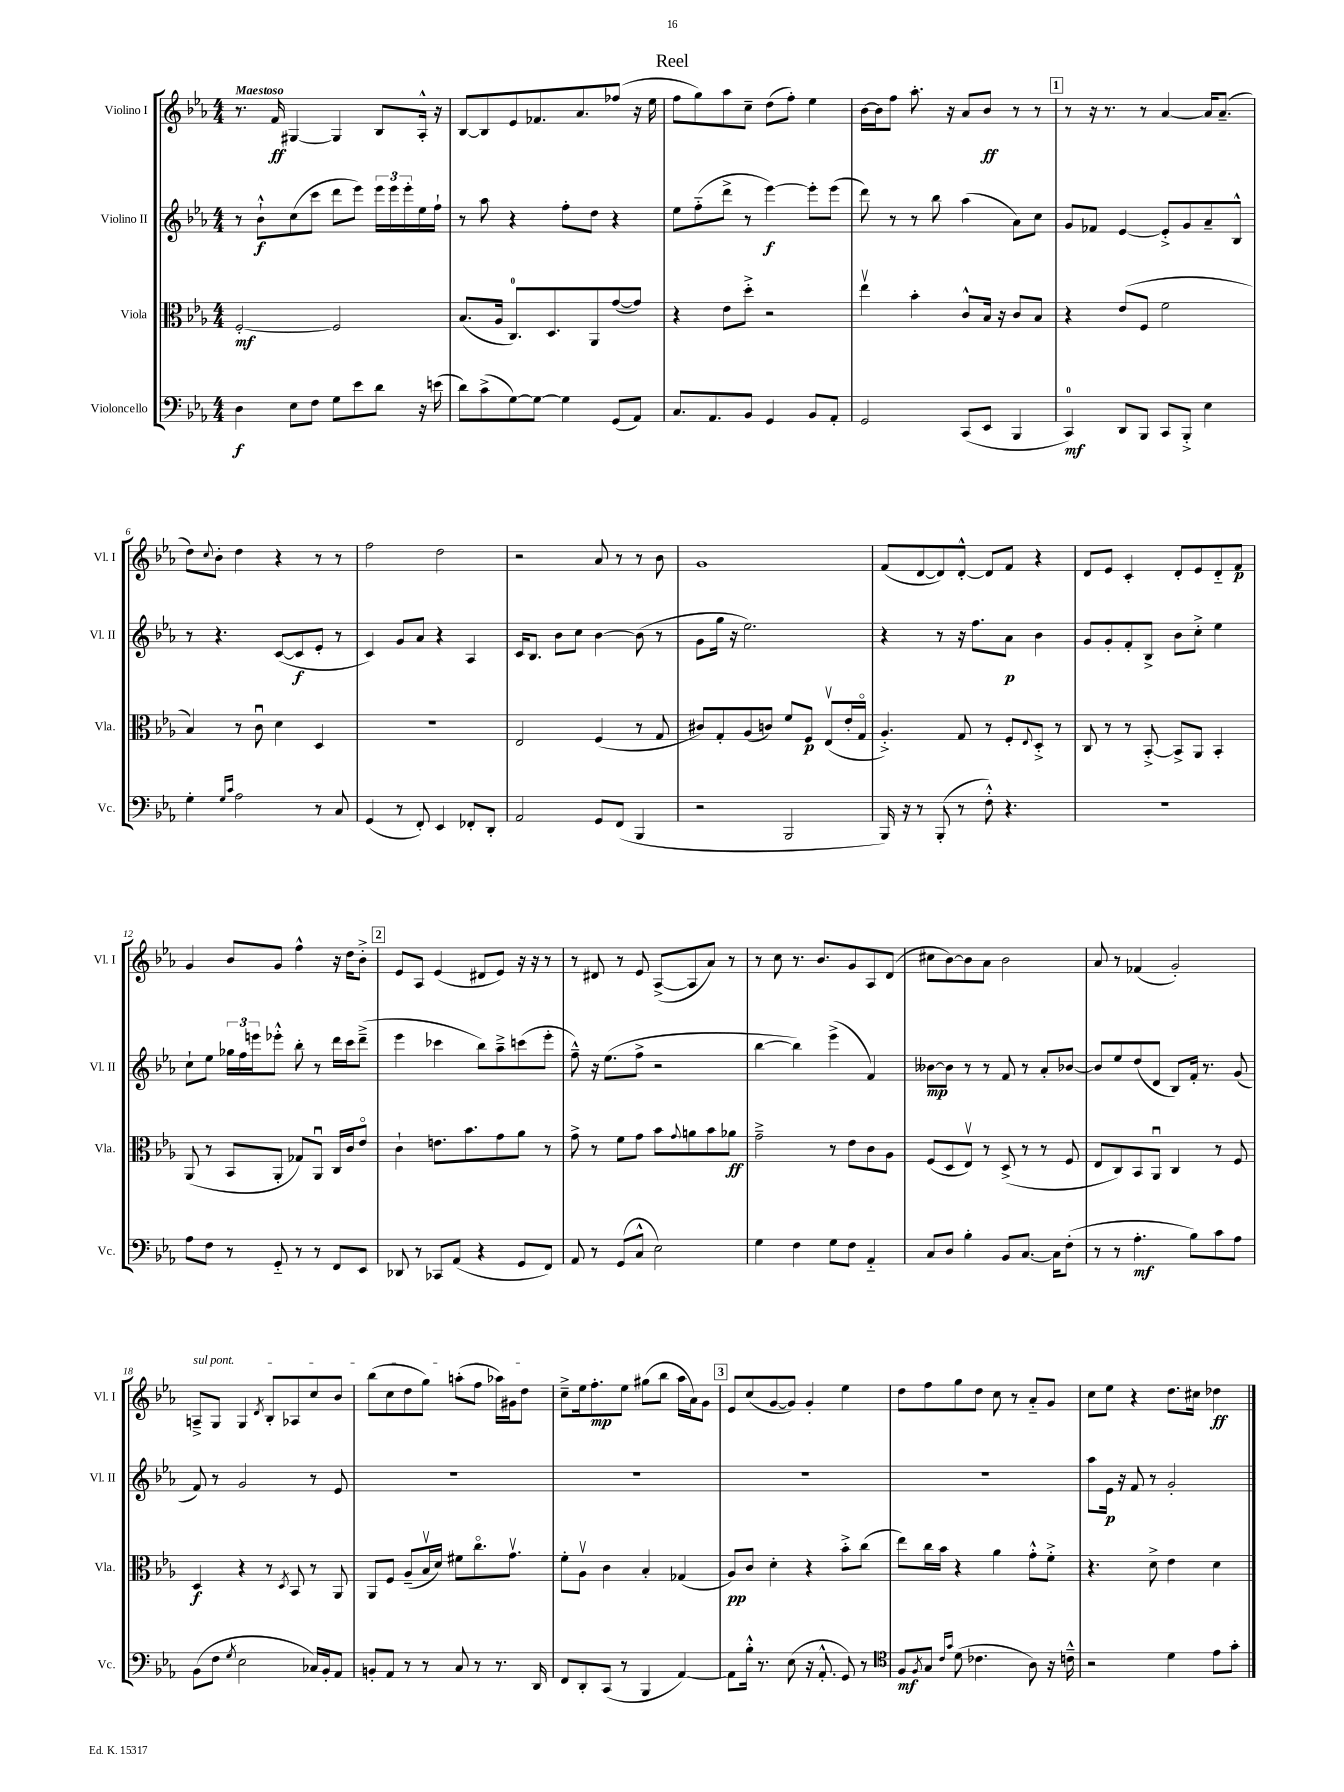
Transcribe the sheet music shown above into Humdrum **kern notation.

**kern	**kern	**kern	**kern
*staff4	*staff3	*staff2	*staff1
*clefF4	*clefC3	*clefG2	*clefG2
*k[b-e-a-]	*k[b-e-a-]	*k[b-e-a-]	*k[b-e-a-]
*M4/4	*M4/4	*M4/4	*M4/4
4D	[2F'	8r	8.r
.	.	8b-`^^	.
.	.	.	16f
8E-	.	(8cc	[4G#
8F	.	8ccc	.
8G	2F]	8ddd	4G#]
8e-	.	8eee-)	.
8d	.	24eee-	8B-
.	.	24eee-	.
.	.	24eee-'	.
16r	.	16ee-	16A-'^^
(16e	.	16ff`	16r
=	=	=	=
8d)	(8.B-	8r	[8B-
(8c^	.	8aa-	8B-]
.	16A-	.	.
[8G)	8.C)	4r	8e-
8G_	.	.	8.f-
.	8.D	.	.
4G]	.	8ff'	.
.	.	.	8.a-
.	8AA-	8dd	.
(8GG	([8g	4r	(8ff-
8AA-)	8g])	.	16r
.	.	.	16ee-
=	=	=	=
8.C	4r	8ee-	8ff
.	.	(8ff'~	8gg)
8.AA-	.	.	.
.	8e-	8ddd^	8aa-
8BB-	8dd'^	8r	8cc~
4GG	2r	[4eee-)	(8dd
.	.	.	8ff')
8BB-	.	8eee-']	4ee-
8AA-'	.	(8eee-	.
=	=	=	=
2GG	4ee-v	8ddd)	[16b-
.	.	.	16b-]
.	.	8r	8ff
.	4b-'	8r	8.aa-'
.	.	8bb-	.
.	.	.	16r
(8CC	8c^^	(4aa-	8a-
8EE-	16B-	.	8b-
.	16r	.	.
4BBB-	8c	8a-)	8r
.	8B-	8cc	8r
=	=	=	=
4CC)	4r	8g	8r
.	.	8f-	16r
.	.	.	8.r
8DD	(8e-	[4e-	.
8BBB-	8F	.	8r
8CC	2f	8e-'^]	[4a-
8BBB-'^	.	8g	.
4E-	.	8a-~	16a-]
.	.	.	(8.a-~
.	.	8B-^^	.
=	=	=	=
4G'	4B-)	8r	8dd)
.	.	.	8qqcc
.	.	4.r	8b-'
16qqG	.	.	.
16qqc	.	.	.
2A-	8r	.	4dd
.	8cu	.	.
.	4d	([8c	4r
.	.	8c]	.
8r	4D	8e-'	8r
8C	.	8r	8r
=	=	=	=
(4GG	1r	4c)	2ff
8r	.	8g	.
8FF')	.	8a-	.
4EE-	.	4r	2dd
8FF-'	.	4A-	.
8DD'	.	.	.
=	=	=	=
2AA-	2E-	16c	2r
.	.	8.B-	.
.	.	8b-	.
.	.	8cc	.
8GG	(4F	[4b-	8a-
(8FF	.	.	8r
4BBB-	8r	(8b-]	8r
.	8G	8r	8b-
=	=	=	=
2r	8c#)	8g	1g
.	8G'	16gg	.
.	.	16r	.
.	(8A-	2.ee-)	.
.	8c)	.	.
2BBB-	8f	.	.
.	8F	.	.
.	(8E-v	.	.
.	16e-'	.	.
.	16Go	.	.
=	=	=	=
16BBB-)	4.A-'^)	4r	(8f
16r	.	.	.
8r	.	.	[8d
(8BBB-'	.	8r	8d])
8r	8G	16r	[8d'^^
.	.	8.ff	.
8F'^^)	8r	.	8d]
4.r	8F'	8a-	8f
.	8qqE-	.	.
.	8D'^	4b-	4r
.	8r	.	.
=	=	=	=
1r	8C	8g	8d
.	8r	8g'	8e-
.	8r	8f'	4c'
.	[8BB-'^	8B-^	.
.	8BB-^]	8b-	8d'
.	8AA-	8cc'^	8e-
.	4BB-'	4ee-	8d'~
.	.	.	8f
=	=	=	=
8A-	(8AA-	8cc`	4g
8F	8r	8ee-	.
8r	8BB-	24gg-	8b-
.	.	24ff	.
.	.	24eee	.
8GG'~	8AA-'	8eee-'^^	8g
8r	8G-)	8bb-'	4ff^^
8r	8AA-u	8r	.
8FF	16C	16ddd	16r
.	16c	16ccc	16dd
8EE-	8e-o	(8ddd~^	8b-'^
=	=	=	=
8DD-	4c`	4eee-	8e-
8r	.	.	8A-
8CC-	8.e	4ccc-	(4e-
(8AA-	.	.	.
.	8.b-	.	.
4r	.	8bb-)	8d#
.	8g	8aa-~^	8e-)
8GG	8a-	(8ccc	16r
.	.	.	16r
8FF)	8r	8eee-'	8r
=	=	=	=
8AA-	8g^	8ff~^^)	8r
8r	8r	16r	8d#
.	.	(8.ee-	.
(8GG	8f	.	8r
8C^^	8g	8ff^	8e-
2E-)	8b-	2r	([8A-^
.	8qqg	.	.
.	8a	.	8A-]
.	8b-	.	8a-)
.	8a-	.	8r
=	=	=	=
4G	2g~^	[4bb-	8r
.	.	.	8cc
4F	.	4bb-])	8.r
.	.	.	8.b-
8G	8r	(4eee-^	.
8F	8e-	.	8g
4AA-'~	8c	4f)	8A-
.	8A-	.	(8d
=	=	=	=
8C	(8F	[8b--	8cc#
8D	8D	8b--]	[8b-)
4B-'	8E-v)	8r	8b-]
.	8r	8r	8a-
8BB-	(8D^	8f	2b-
[8.C	8r	8r	.
.	8r	8a-'	.
16C]	.	.	.
(8F'	8F	[8b-	.
=	=	=	=
8r	8E-	8b-]	8a-
8r	8C)	8ee-	8r
4.A-'	8BB-	(8dd	(4f-
.	8AA-u	8d	.
.	4C	8B-)	2g')
8B-)	.	16f'	.
.	.	8.r	.
8c	8r	.	.
8A-	8F	(8g	.
=	=	=	=
(8BB-	4D	8f)	8A~^
8F	.	8r	8G
8qG	.	.	.
2E-	4r	2g	4G
.	.	.	8qd
.	8r	.	8B-'
.	8qD	.	.
.	8BB-	.	8A-
16C-)	8r	8r	8cc
16BB-'	.	.	.
8AA-	8AA-	8e-	8b-
=	=	=	=
8BB'	8AA-	1r	(8bb-
8AA-	8F	.	8cc
8r	(8A-~	.	8dd
8r	16B-v	.	8gg)
.	16d)	.	.
8C	8f#	.	(8aa'
8r	8.cco	.	8ff
8.r	.	.	16aa-)
.	8.gv	.	16g#
.	.	.	8dd
16DD	.	.	.
=	=	=	=
8FF	8f'	1r	8cc~^
8DD'	8A-v	.	16ee-
.	.	.	8.ff'
(8CC	4c	.	.
8r	.	.	8ee-
4BBB-	4B-'	.	(8gg#
.	.	.	8bb-
[4AA-)	(4G-	.	16aa-
.	.	.	16a-)
.	.	.	8g
=	=	=	=
8AA-]	8A-)	1r	8e-
16B-'^^	8c	.	(8cc
8.r	.	.	.
.	4d'	.	[8g
(8E-	.	.	8g])
16r	4r	.	4g'
8.AA-'^^	.	.	.
8GG)	8b-'^	.	4ee-
8r	(8cc	.	.
=	=	=	=
*clefC4	*	*	*
8F	8ee-)	1r	8dd
8qF	.	.	.
8G	16cc	.	8ff
.	16b-	.	.
16qqc	.	.	.
16qqg	.	.	.
(8d	4r	.	8gg
4.c-	.	.	8dd
.	4a-	.	8cc
.	.	.	8r
8A-)	8g'^^	.	8a-'~
16r	8f'^	.	8g
16c~^^	.	.	.
=	=	=	=
2r	4.r	8aa-	8cc
.	.	16e-	8ee-
.	.	16r	.
.	.	8f	4r
.	8d^	8r	.
4d	4e-	2g'	8.dd
.	.	.	16cc#
8e-	4d	.	4dd-
8g'	.	.	.
==	==	==	==
*-	*-	*-	*-
